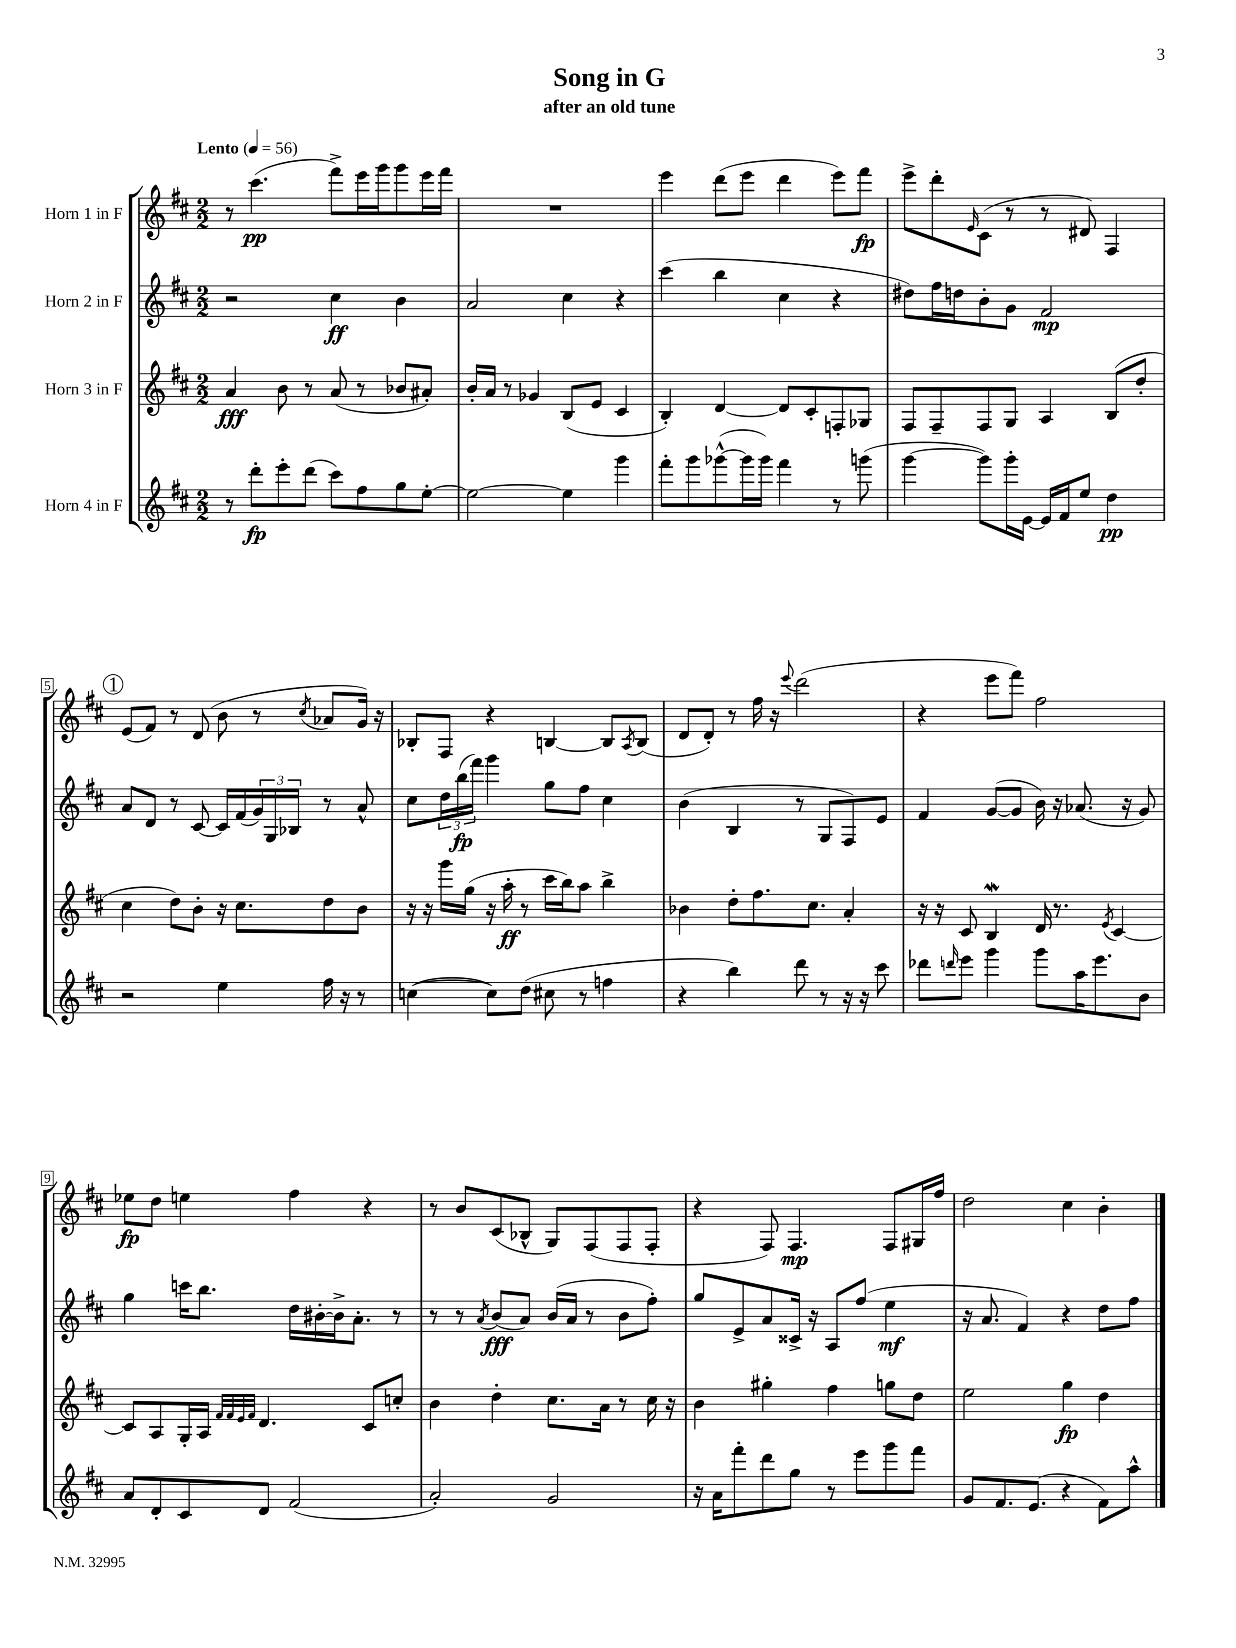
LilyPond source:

\header { title = "Song in G" subtitle = "after an old tune" }
<<
\new StaffGroup <<
\new Staff = "s0" \with { instrumentName = "Horn 1 in F" } {
    \clef treble \key d \major \numericTimeSignature \time 2/2 \tempo "Lento" 4 = 56
    r8 cis'''4.\pp( fis'''8->) e'''16 g'''16 g'''8 e'''16 fis'''16 |
    R1 |
    e'''4 d'''8( e'''8 d'''4 e'''8) fis'''8\fp |
    e'''8-> d'''8-. \grace { e'16 } cis'8( r8 r8 dis'8) fis4 |
    \mark \markup { \circle "1" } e'8( fis'8) r8 d'8( b'8 r8 \acciaccatura { cis''8 } aes'8 g'16) r16 |
    bes8-. fis8 r4 b4~ b8 \acciaccatura { a8 } b8( |
    d'8 d'8-.) r8 fis''16 r16 \appoggiatura { e'''8 } d'''2( |
    r4 e'''8 fis'''8) fis''2 |
    ees''8\fp d''8 e''4 fis''4 r4 |
    r8 b'8 cis'8( bes8-^ g8) fis8( fis8 fis8-. |
    r4 fis8) fis4.\mp fis8 gis16 fis''16 |
    d''2 cis''4 b'4-. \bar "|." |
}
\new Staff = "s1" \with { instrumentName = "Horn 2 in F" } {
    \clef treble \key d \major \numericTimeSignature \time 2/2
    r2 cis''4\ff b'4 |
    a'2 cis''4 r4 |
    cis'''4( b''4 cis''4 r4 |
    dis''8) fis''16 d''16 b'8-. g'8 fis'2\mp |
    \mark \markup { \circle "1" } a'8 d'8 r8 cis'8~ cis'16 fis'16( \tuplet 3/2 { g'16) g16 bes16 } r8 a'8-^ |
    cis''8 \tuplet 3/2 { d''16 b''16\fp( fis'''16) } g'''4 g''8 fis''8 cis''4 |
    b'4( b4 r8 g8 fis8) e'8 |
    fis'4 g'8~( g'8 b'16) r16 aes'8.( r16 g'8) |
    g''4 c'''16 b''8. d''16 bis'16~-. bis'16-> a'8.-. r8 |
    r8 r8 \acciaccatura { a'8 } b'8\fff( a'8) b'16( a'16 r8 b'8 fis''8-.) |
    g''8 e'8-> a'8 cisis'16-> r16 a8 fis''8( e''4\mf |
    r16 a'8. fis'4) r4 d''8 fis''8 \bar "|." |
}
\new Staff = "s2" \with { instrumentName = "Horn 3 in F" } {
    \clef treble \key d \major \numericTimeSignature \time 2/2
    a'4\fff b'8 r8 a'8( r8 bes'8 ais'8-.) |
    b'16-. a'16 r8 ges'4 b8( e'8 cis'4 |
    b4-.) d'4~ d'8 cis'8-. f8-. ges8 |
    fis8 fis8-- fis8 g8 a4 b8( d''8-. |
    \mark \markup { \circle "1" } cis''4 d''8) b'8-. r16 cis''8. d''8 b'8 |
    r16 r16 g'''16 g''16( r16 a''16-.\ff r8 cis'''16 b''16) a''8 b''4-> |
    bes'4 d''8-. fis''8. cis''8. a'4-. |
    r16 r16 cis'8 b4\mordent d'16 r8. \acciaccatura { e'8 } cis'4~ |
    cis'8 a8 g16-. a16 \grace { fis'32 fis'32 e'32 fis'32 } d'4. cis'8 c''8-. |
    b'4 d''4-. cis''8. a'16 r8 cis''16 r16 |
    b'4 gis''4-. fis''4 g''8 d''8 |
    e''2 g''4\fp d''4 \bar "|." |
}
\new Staff = "s3" \with { instrumentName = "Horn 4 in F" } {
    \clef treble \key d \major \numericTimeSignature \time 2/2
    r8 d'''8-.\fp e'''8-. d'''8( cis'''8) fis''8 g''8 e''8~-. |
    e''2~ e''4 g'''4 |
    fis'''8-. g'''8 ges'''8~-^( ges'''16 ges'''16) fis'''4 r8 g'''8( |
    g'''4~ g'''8) g'''16-. e'16~ e'16 fis'16 e''8 d''4\pp |
    \mark \markup { \circle "1" } r2 e''4 fis''16 r16 r8 |
    c''4~( c''8) d''8( cis''8 r8 f''4 |
    r4 b''4) d'''8 r8 r16 r16 cis'''8 |
    des'''8 \grace { d'''16 } e'''8 g'''4 g'''8 a''16 e'''8. b'8 |
    a'8 d'8-. cis'8 d'8 fis'2( |
    a'2-.) g'2 |
    r16 a'16 fis'''8-. d'''8 g''8 r8 e'''8 g'''8 fis'''8 |
    g'8 fis'8. e'8.( r4 fis'8) a''8-^ \bar "|." |
}
>>
>>
\layout { \context { \Score \override BarNumber.stencil = #(make-stencil-boxer 0.1 0.3 ly:text-interface::print) } }
